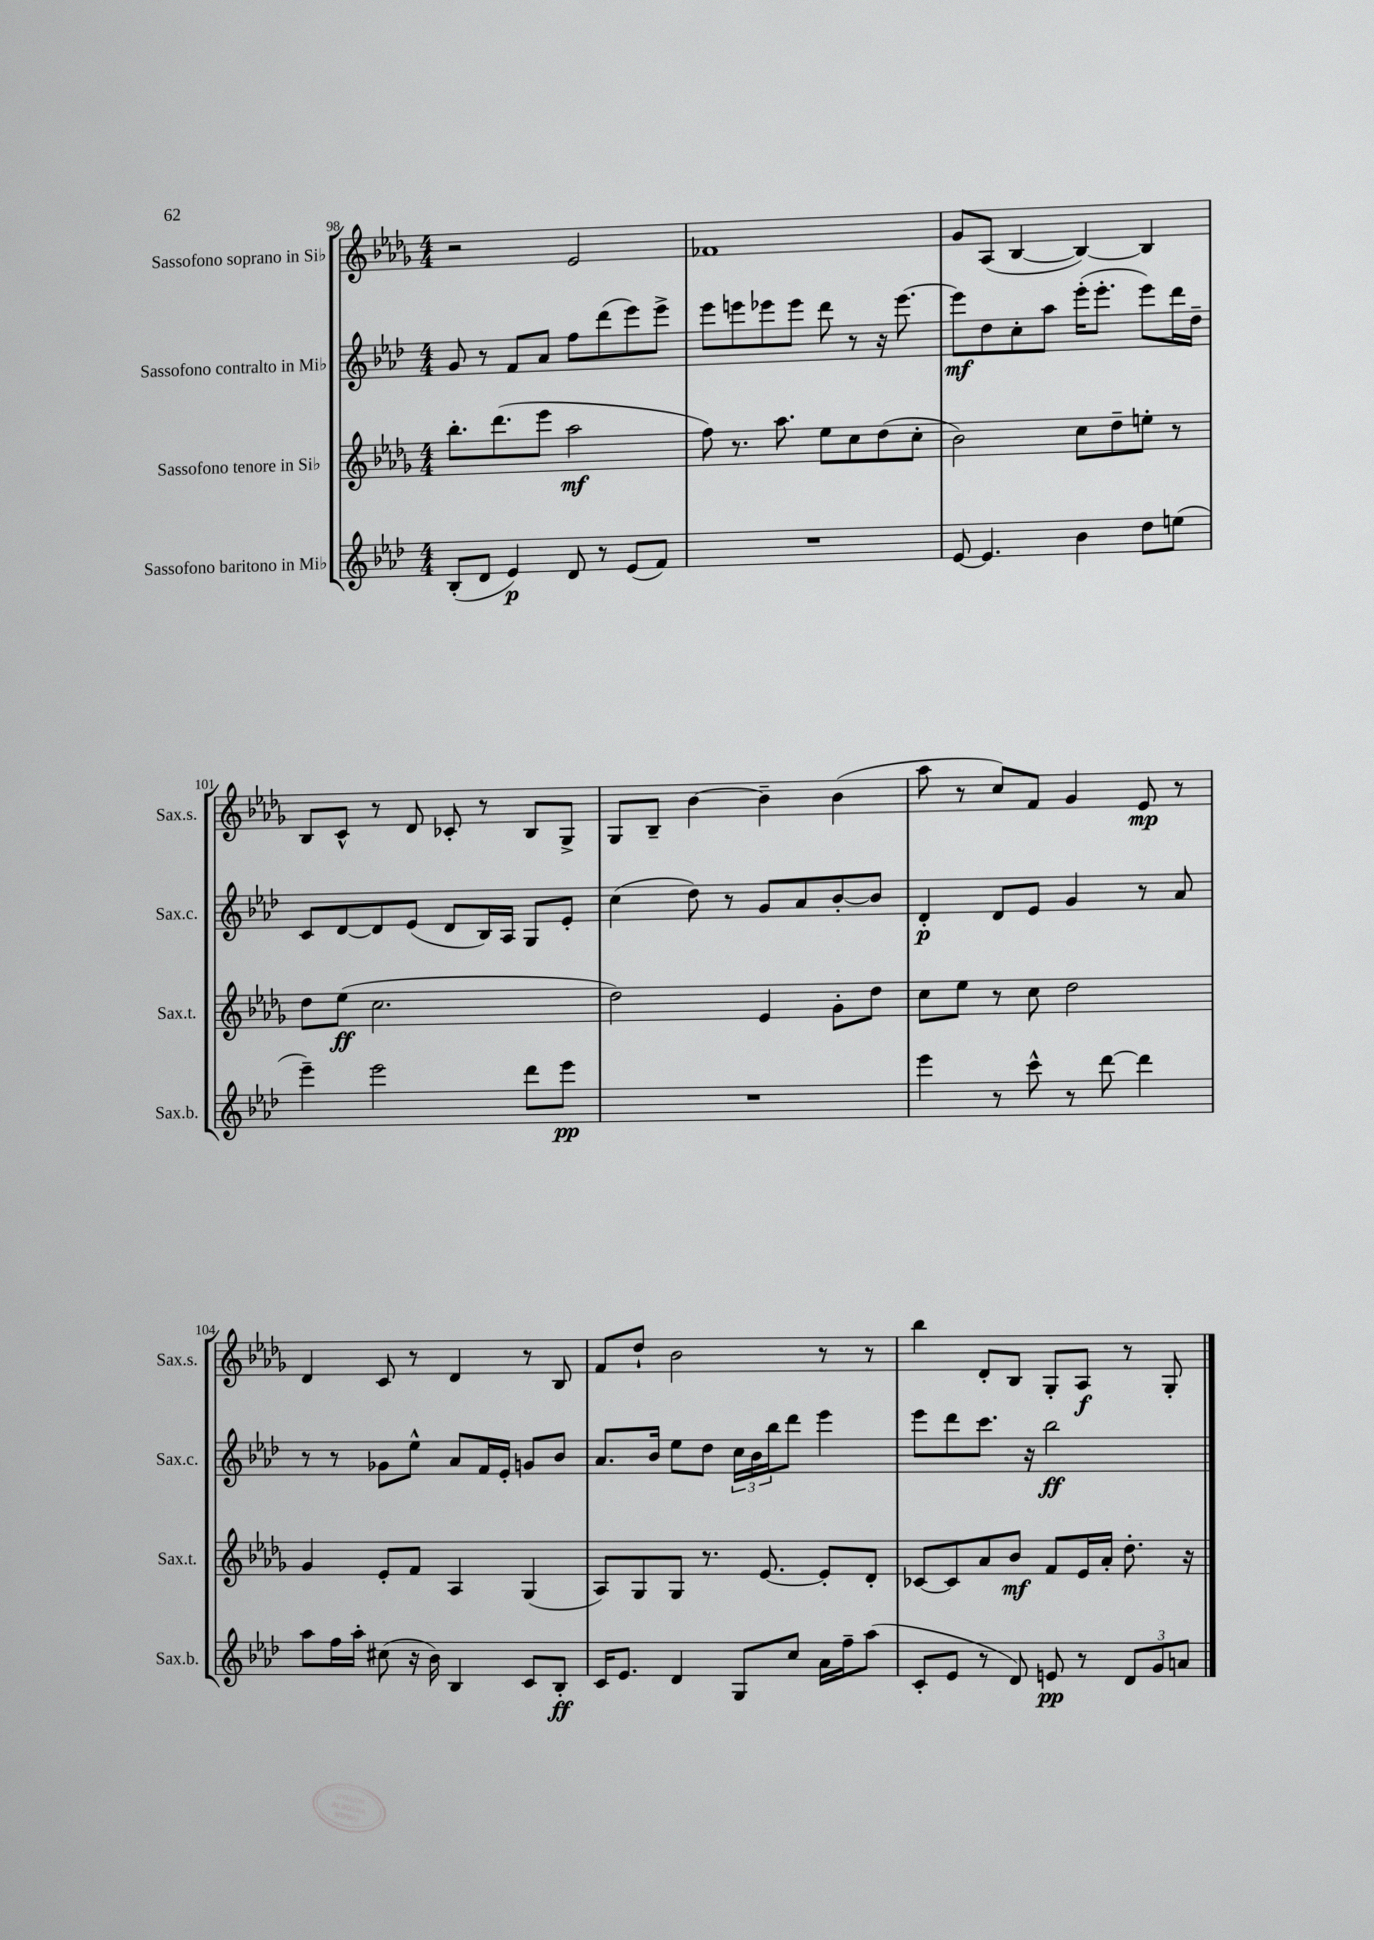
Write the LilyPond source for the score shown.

<<
\new StaffGroup <<
\new Staff = "s0" \with { instrumentName = "Sassofono soprano in Sib" shortInstrumentName = "Sax.s." } {
    \clef treble \key des \major \numericTimeSignature \time 4/4
    r2 ees'2 |
    fes'1 |
    ges'8 aes8( bes4~ bes4~) bes4 |
    bes8 c'8-^ r8 des'8 ces'8-. r8 bes8 ges8-> |
    ges8 bes8-- bes'4~ bes'4-- bes'4( |
    aes''8 r8 c''8) f'8 ges'4 ees'8\mp r8 |
    des'4 c'8 r8 des'4 r8 bes8 |
    f'8 des''8-! bes'2 r8 r8 |
    bes''4 des'8-. bes8 ges8-. aes8\f r8 ges8-. \bar "|." |
}
\new Staff = "s1" \with { instrumentName = "Sassofono contralto in Mib" shortInstrumentName = "Sax.c." } {
    \clef treble \key aes \major \numericTimeSignature \time 4/4
    g'8 r8 f'8 aes'8 f''8 des'''8( ees'''8) ees'''8-> |
    ees'''8 e'''8 ees'''8 ees'''8 des'''8 r8 r16 ees'''8.~ |
    ees'''8\mf des''8 c''8-. aes''8 ees'''16-.( ees'''8.-. ees'''8) des'''16 des''16-- |
    c'8 des'8~ des'8 ees'8( des'8 bes16) aes16 g8 ees'8-. |
    c''4( des''8) r8 g'8 aes'8 bes'8~-. bes'8 |
    des'4-.\p des'8 ees'8 g'4 r8 aes'8 |
    r8 r8 ges'8 ees''8-^ aes'8 f'16 ees'16-. g'8 bes'8 |
    aes'8. bes'16 ees''8 des''8 \tuplet 3/2 { c''16 bes'16 bes''16 } des'''8 ees'''4 |
    ees'''8 des'''8 c'''8. r16 bes''2\ff \bar "|." |
}
\new Staff = "s2" \with { instrumentName = "Sassofono tenore in Sib" shortInstrumentName = "Sax.t." } {
    \clef treble \key des \major \numericTimeSignature \time 4/4
    bes''8.-. des'''8.( ees'''8 aes''2\mf |
    f''8) r8. aes''8. ees''8 c''8 des''8( c''8-. |
    bes'2) c''8 des''8-- e''8-. r8 |
    des''8 ees''8\ff( c''2. |
    des''2) ees'4 ges'8-. des''8 |
    c''8 ees''8 r8 c''8 des''2 |
    ges'4 ees'8-. f'8 aes4 ges4( |
    aes8) ges8 ges8 r8. ees'8.~ ees'8-. des'8-. |
    ces'8~ ces'8 aes'8 bes'8\mf f'8 ees'16 aes'16-. des''8.-. r16 \bar "|." |
}
\new Staff = "s3" \with { instrumentName = "Sassofono baritono in Mib" shortInstrumentName = "Sax.b." } {
    \clef treble \key aes \major \numericTimeSignature \time 4/4
    bes8-.( des'8 ees'4\p) des'8 r8 ees'8( f'8) |
    R1 |
    ees'8~ ees'4. bes'4 des''8 e''8( |
    ees'''4--) ees'''2 des'''8 ees'''8\pp |
    R1 |
    ees'''4 r8 c'''8-^ r8 des'''8~ des'''4 |
    aes''8 f''16 aes''16-. cis''8( r16 bes'16) bes4 c'8 bes8-.\ff |
    c'16 ees'8. des'4 g8 c''8 aes'16 f''16-- aes''8( |
    c'8-. ees'8 r8 des'8) e'8\pp r8 \tuplet 3/2 { des'8 g'8 a'8 } \bar "|." |
}
>>
>>
\layout { \context { \Score currentBarNumber = #98 } }
